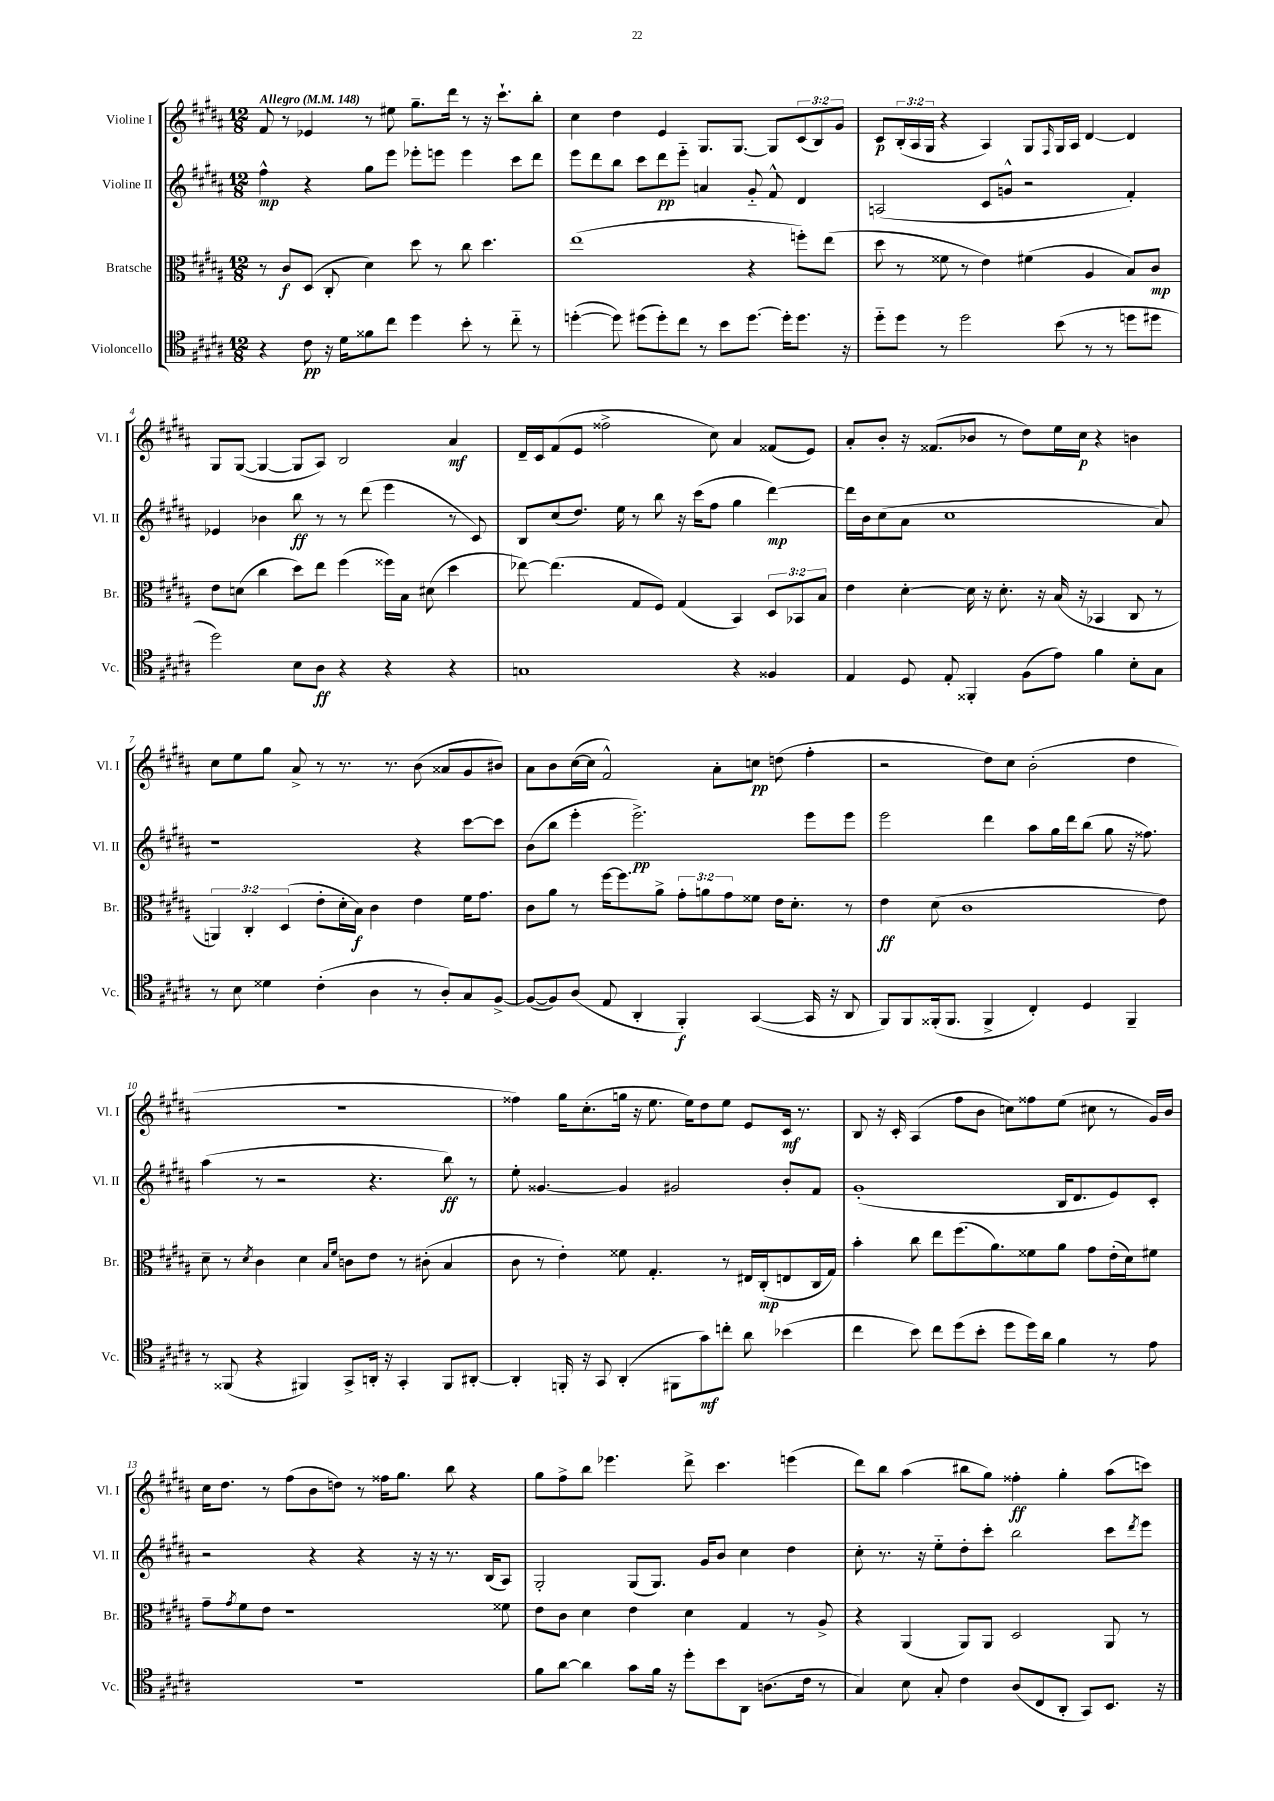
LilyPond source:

<<
\new StaffGroup <<
\new Staff = "s0" \with { instrumentName = "Violine I" shortInstrumentName = "Vl. I" } {
    \clef treble \key b \major \numericTimeSignature \time 12/8 \override Staff.TupletNumber.text = #tuplet-number::calc-fraction-text \tempo "Allegro" 4 = 148
    fis'8 r8 ees'4 r8 eis''8 gis''8.-- dis'''16 r8 r16 cis'''8.-! b''8-. |
    cis''4 dis''4 e'4 gis8. gis8.~ gis8 \tuplet 3/2 { cis'8( b8) gis'8 } |
    cis'8\p \tuplet 3/2 { b16-.( ais16 gis16 } r4 ais4) gis8 \grace { fis16 } gis16 ais16 dis'4~ dis'4 |
    gis8 gis8~( gis4~ gis8 ais8) b2 ais'4\mf |
    dis'16-- cis'16 fis'8( e'8 fisis''2-> cis''8) ais'4 fisis'8( e'8) |
    ais'8-. b'8-. r16 fisis'8.( bes'8 r8 dis''8) e''16 cis''16\p r4 b'4 |
    cis''8 e''8 gis''8 ais'8-> r8 r8. r8. b'8( aisis'8 gis'8 bis'8) |
    ais'8 b'8 cis''16~( cis''16 fis'2-^) ais'8-. c''8\pp d''8( fis''4-. |
    r2 dis''8) cis''8 b'2-.( dis''4 |
    R1. |
    fisis''4) gis''16 cis''8.-.( g''16 r16 e''8. e''16) dis''8 e''8 e'8 cis'16\mf r8. |
    b8 r16 cis'16-. ais4( fis''8 b'8 c''8) fisis''8 e''8( cis''8 r8 gis'16) b'16 |
    cis''16 dis''8. r8 fis''8( b'8 d''8) r8 fisis''16 gis''8. b''8 r4 |
    gis''8 fis''8-> b''8 ees'''4. dis'''8-> cis'''4. e'''4( |
    dis'''8) b''8 ais''4( bis''8 gis''8) fisis''4-.\ff gis''4-. ais''8( c'''8) \bar "|." |
}
\new Staff = "s1" \with { instrumentName = "Violine II" shortInstrumentName = "Vl. II" } {
    \clef treble \key b \major \numericTimeSignature \time 12/8
    fis''4-^\mp r4 gis''8 e'''8 ees'''8-. e'''8 e'''4 cis'''8 dis'''8 |
    e'''8 dis'''8 b''8 cis'''8 dis'''8\pp e'''8-_ a'4 gis'8-_ fis'8-^ dis'4 |
    a2( cis'8 g'8-^ r2 fis'4-.) |
    ees'4 bes'4 b''8\ff r8 r8 dis'''8( e'''4 r8 cis'8) |
    b8 cis''8( dis''8.) e''16 r8 b''8 r16 cis'''16( fis''8 gis''4 dis'''4~\mp) |
    dis'''16 b'16 cis''8( ais'8 cis''1 ais'8) |
    r1 r4 cis'''8~ cis'''8 |
    b'8( b''8 e'''4-. e'''2.->\pp) e'''8 e'''8 |
    e'''2 dis'''4 ais''8 gis''16 dis'''16 b''8( gis''8 r16 fisis''8.) |
    ais''4( r8 r2 r4. b''8\ff) r8 |
    e''8-. gisis'4.~ gisis'4 gis'2 b'8-. fis'8 |
    gis'1-.( b16 dis'8. e'8) cis'8-. |
    r2 r4 r4 r16 r16 r8. b16( ais8) |
    gis2-. gis8( gis8.) gis'16 b'8 cis''4 dis''4 |
    cis''8-. r8. r16 e''8-_ dis''8-. cis'''8-. b''2 cis'''8 \acciaccatura { dis'''8 } e'''8 \bar "|." |
}
\new Staff = "s2" \with { instrumentName = "Bratsche" shortInstrumentName = "Br." } {
    \clef alto \key b \major \numericTimeSignature \time 12/8 \override Staff.TupletNumber.text = #tuplet-number::calc-fraction-text
    r8 cis'8\f dis8( cis8-. dis'4) dis''8 r8 cis''8 dis''4. |
    e''1( r4 f''8-.) e''8( |
    dis''8 r8 fisis'8 r8 e'4) fis'4( ais4 b8) cis'8\mp |
    e'8 d'8( cis''4 dis''8) e''8 fis''4( fisis''16) b16 dis'8( dis''4 |
    ees''8~) ees''4.( gis8 fis8) gis4( b,4) \tuplet 3/2 { dis8 bes,8 b8 } |
    e'4 dis'4~-. dis'16 r16 dis'8.-. r16 b16( r16 bes,4 cis8 r8 |
    \tuplet 3/2 { a,4) cis4-. dis4( } e'8-. dis'16-. b16\f) cis'4 e'4 fis'16 gis'8. |
    cis'8 ais'8 r8 fis''16~ fis''8. ais'8-> \tuplet 3/2 { gis'8-. a'8 gis'8 } fisis'8 e'16 dis'8.-. r8 |
    e'4\ff dis'8( cis'1 e'8) |
    dis'8-- r8 \acciaccatura { dis'8 } cis'4 dis'4 \grace { b16 fis'16 } c'8 e'8 r8 cis'8-.( b4 |
    cis'8 r8 e'4-.) fisis'8 gis4.-. r8 eis16 cis16-.\mp( e8 cis16 gis16) |
    b'4-. cis''8 e''8 fis''8.( ais'8.) fisis'8 ais'8 gis'8 e'16-.( dis'16) fis'8 |
    gis'8-- \acciaccatura { gis'8 } fis'8 e'8 r1 fisis'8 |
    e'8 cis'8 dis'4 e'4 dis'4 gis4 r8 ais8-> |
    r4 ais,4( ais,8) ais,8 dis2 ais,8 r8 \bar "|." |
}
\new Staff = "s3" \with { instrumentName = "Violoncello" shortInstrumentName = "Vc." } {
    \clef tenor \key b \major \numericTimeSignature \time 12/8
    r4 cis'8\pp r16 dis'16 fisis'8 cis''8 dis''4 b'8-. r8 cis''8-_ r8 |
    d''4~-.( d''8) dis''8( dis''8-.) cis''8 r8 b'8 dis''8.~ dis''16-. dis''8. r16 |
    dis''8-_ dis''8 r8 dis''2 b'8( r8 r8 d''8 dis''8 |
    dis''2) b8 ais8\ff r4 r4 r4 |
    g1 r4 fisis4 |
    e4 dis8 e8-. fisis,4-. fis8( e'8) fis'4 b8-. gis8 |
    r8 b8 disis'4 cis'4-.( ais4 r8 ais8-.) gis8 fis8~-> |
    fis8~( fis8) ais8( e8 ais,4-. fis,4-.\f) gis,4~( gis,16 r16 ais,8 |
    fis,8) fis,8 fisis,16-.( fisis,8. fisis,4-> cis4-.) dis4 fisis,4-- |
    r8 fisis,8( r4 fis,4) gis,8-> a,16-. r16 gis,4-. fis,8 ais,8~-. |
    ais,4-. f,16-. r16 gis,8 ais,4-.( fis,8 gis'8\mf) c''8-. ais'8 bes'4( |
    cis''4 b'8) cis''8 dis''8( b'8-. dis''8 dis''16) ais'16 fis'4 r8 e'8 |
    R1. |
    fis'8 ais'8~ ais'4 gis'8 fis'16 r16 dis''8-. b'8 ais,8 a8.( cis'16 r8 |
    gis4) b8 gis8-. cis'4 ais8( cis8 ais,8-. gis,8) b,8. r16 \bar "|." |
}
>>
>>
